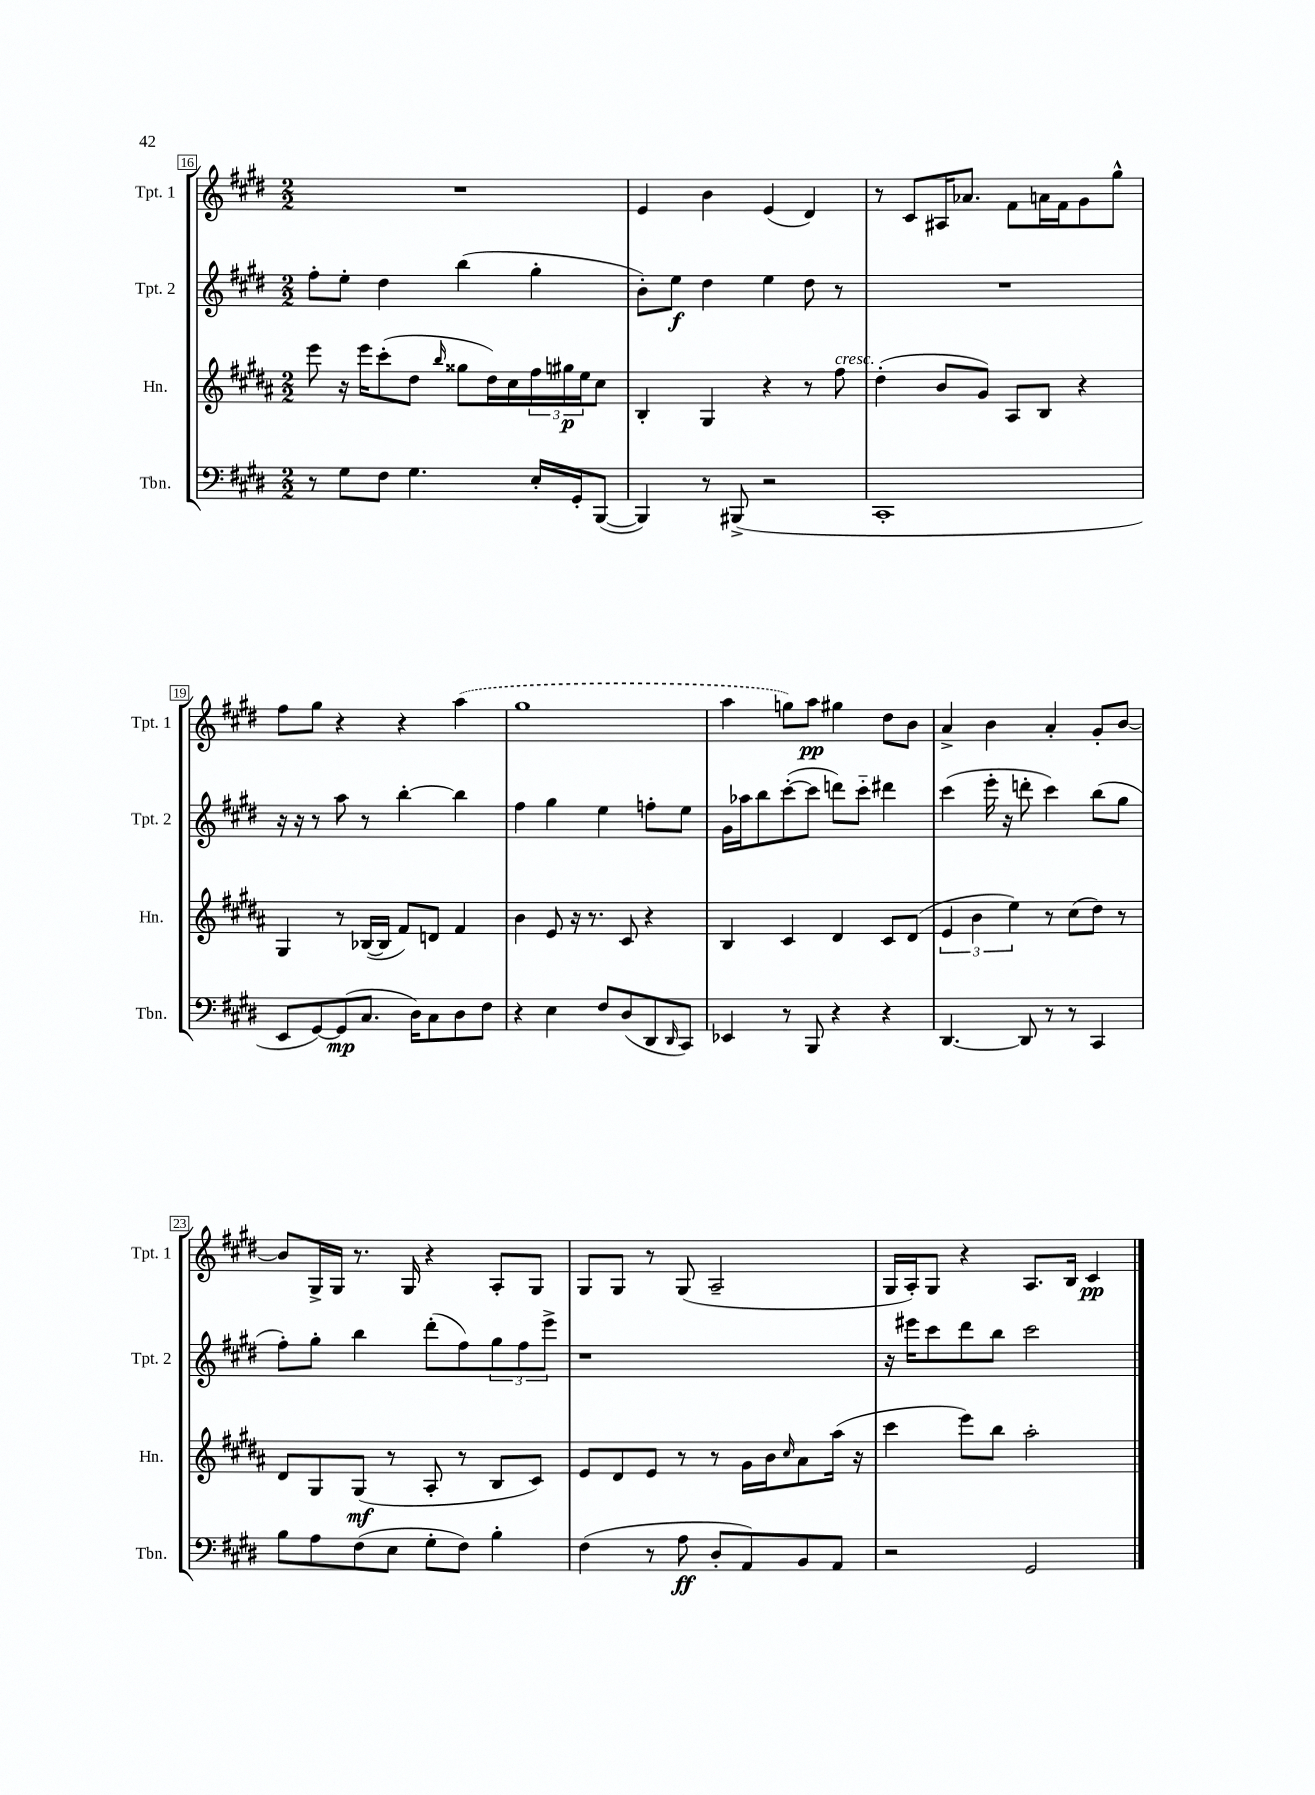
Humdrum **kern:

**kern	**kern	**kern	**kern
*staff4	*staff3	*staff2	*staff1
*clefF4	*clefG2	*clefG2	*clefG2
*k[f#c#g#d#]	*k[f#c#g#d#a#]	*k[f#c#g#d#]	*k[f#c#g#d#]
*M2/2	*M2/2	*M2/2	*M2/2
8r	8eee\	8ff#'\L	1r
8G#\L	16r	8ee'\J	.
.	16eee\LK	.	.
8F#\J	(8ccc#'\	4dd#\	.
4.G#\	8dd#\J	.	.
.	16qqbb/	.	.
.	8gg##\L	(4bb\	.
.	16dd#\L)	.	.
.	16cc#\	.	.
16E'/LL	24ff#\	4gg#'\	.
.	24gg#\	.	.
16GG#'/J	.	.	.
.	24ee\J	.	.
([8BBB/J	8cc#\J	.	.
=	=	=	=
4BBB/])	4B'/	8b'\L)	4e/
.	.	8ee\J	.
8r	4G#/	4dd#\	4b\
(8BBB#^/	.	.	.
2r	4r	4ee\	(4e/
.	8r	8dd#\	4d#/)
.	8ff#\	8r	.
=	=	=	=
1CC#'	(4dd#'\	1r	8r
.	.	.	8c#/L
.	8b/L	.	16A#/K
.	.	.	8.a-/J
.	8g#/J)	.	.
.	8A#/L	.	8f#\L
.	8B/J	.	16a\L
.	.	.	16f#\J
.	4r	.	8g#\
.	.	.	8gg#^^\J
=	=	=	=
8EE/L	4G#/	16r	8ff#\L
.	.	16r	.
[8GG#/)	.	8r	8gg#\J
(8GG#/]	8r	8aa\	4r
8.C#/J	([16B-/LL	8r	.
.	16B-/]JJ	.	.
.	8f#/L)	[4bb'\	4r
16D#\LK)	.	.	.
8C#\	8d/J	.	.
8D#\	4f#/	4bb\]	(4aa\
8F#\J	.	.	.
=	=	=	=
4r	4b\	4ff#\	1gg#
4E\	8e/	4gg#\	.
.	16r	.	.
.	8.r	.	.
8F#/L	.	4ee\	.
(8D#/	8c#/	.	.
8DD#/	4r	8ff'\L	.
16qqDD#/	.	.	.
8CC#/J)	.	8ee\J	.
=	=	=	=
4EE-/	4B/	16g#\LL	4aa\
.	.	16aa-\J	.
.	.	8bb\	.
8r	4c#/	([8ccc#'\	8gg\L)
8BBB/	.	8ccc#\]J	8aa\J
4r	4d#/	8ddd\L)	4gg#\
.	.	8ccc#'~\J	.
4r	8c#/L	4ddd#\	8dd#\L
.	(8d#/J	.	8b\J
=	=	=	=
[4.DD#/	6e/	(4ccc#\	4a^/
.	6b\	.	.
.	.	16eee'\	4b\
.	.	16r	.
.	6ee\)	.	.
8DD#/]	.	8ddd'\	.
8r	8r	4ccc#\)	4a'/
8r	(8cc#\L	.	.
4CC#/	8dd#\J)	(8bb\L	8g#'/L
.	8r	8gg#\J	[8b/J
=	=	=	=
8B\L	8d#/L	8ff#'\L)	8b/]L
8A\	8G#/	8gg#'\J	16G#^/L
.	.	.	16G#/JJ
(8F#\	(8G#/J	4bb\	8.r
8E\J	8r	.	.
.	.	.	16G#/
8G#'\L	8A#'/	(8ddd#'\L	4r
8F#\J)	8r	8ff#\)	.
4B'\	8B/L	12gg#\	8A'/L
.	.	12ff#\	.
.	8c#/J)	.	8G#/J
.	.	12eee^\J	.
=	=	=	=
(4F#\	8e/L	1r	8G#/L
.	8d#/	.	8G#/J
8r	8e/J	.	8r
8A\	8r	.	(8G#/
8D#'/L	8r	.	2A~/
8AA/)	16g#\LL	.	.
.	16b\J	.	.
.	16qqcc#/	.	.
8BB/	8a#\	.	.
8AA/J	(16aa#\Jk	.	.
.	16r	.	.
=	=	=	=
2r	4ccc#\	16r	16G#/LL
.	.	16eee#\LK	16A'/J)
.	.	8ccc#\	8G#/J
.	8eee\L)	8ddd#\	4r
.	8bb\J	8bb\J	.
2GG#/	2aa#'\	2ccc#\	8.A/L
.	.	.	16B/Jk
.	.	.	4c#/
==	==	==	==
*-	*-	*-	*-
